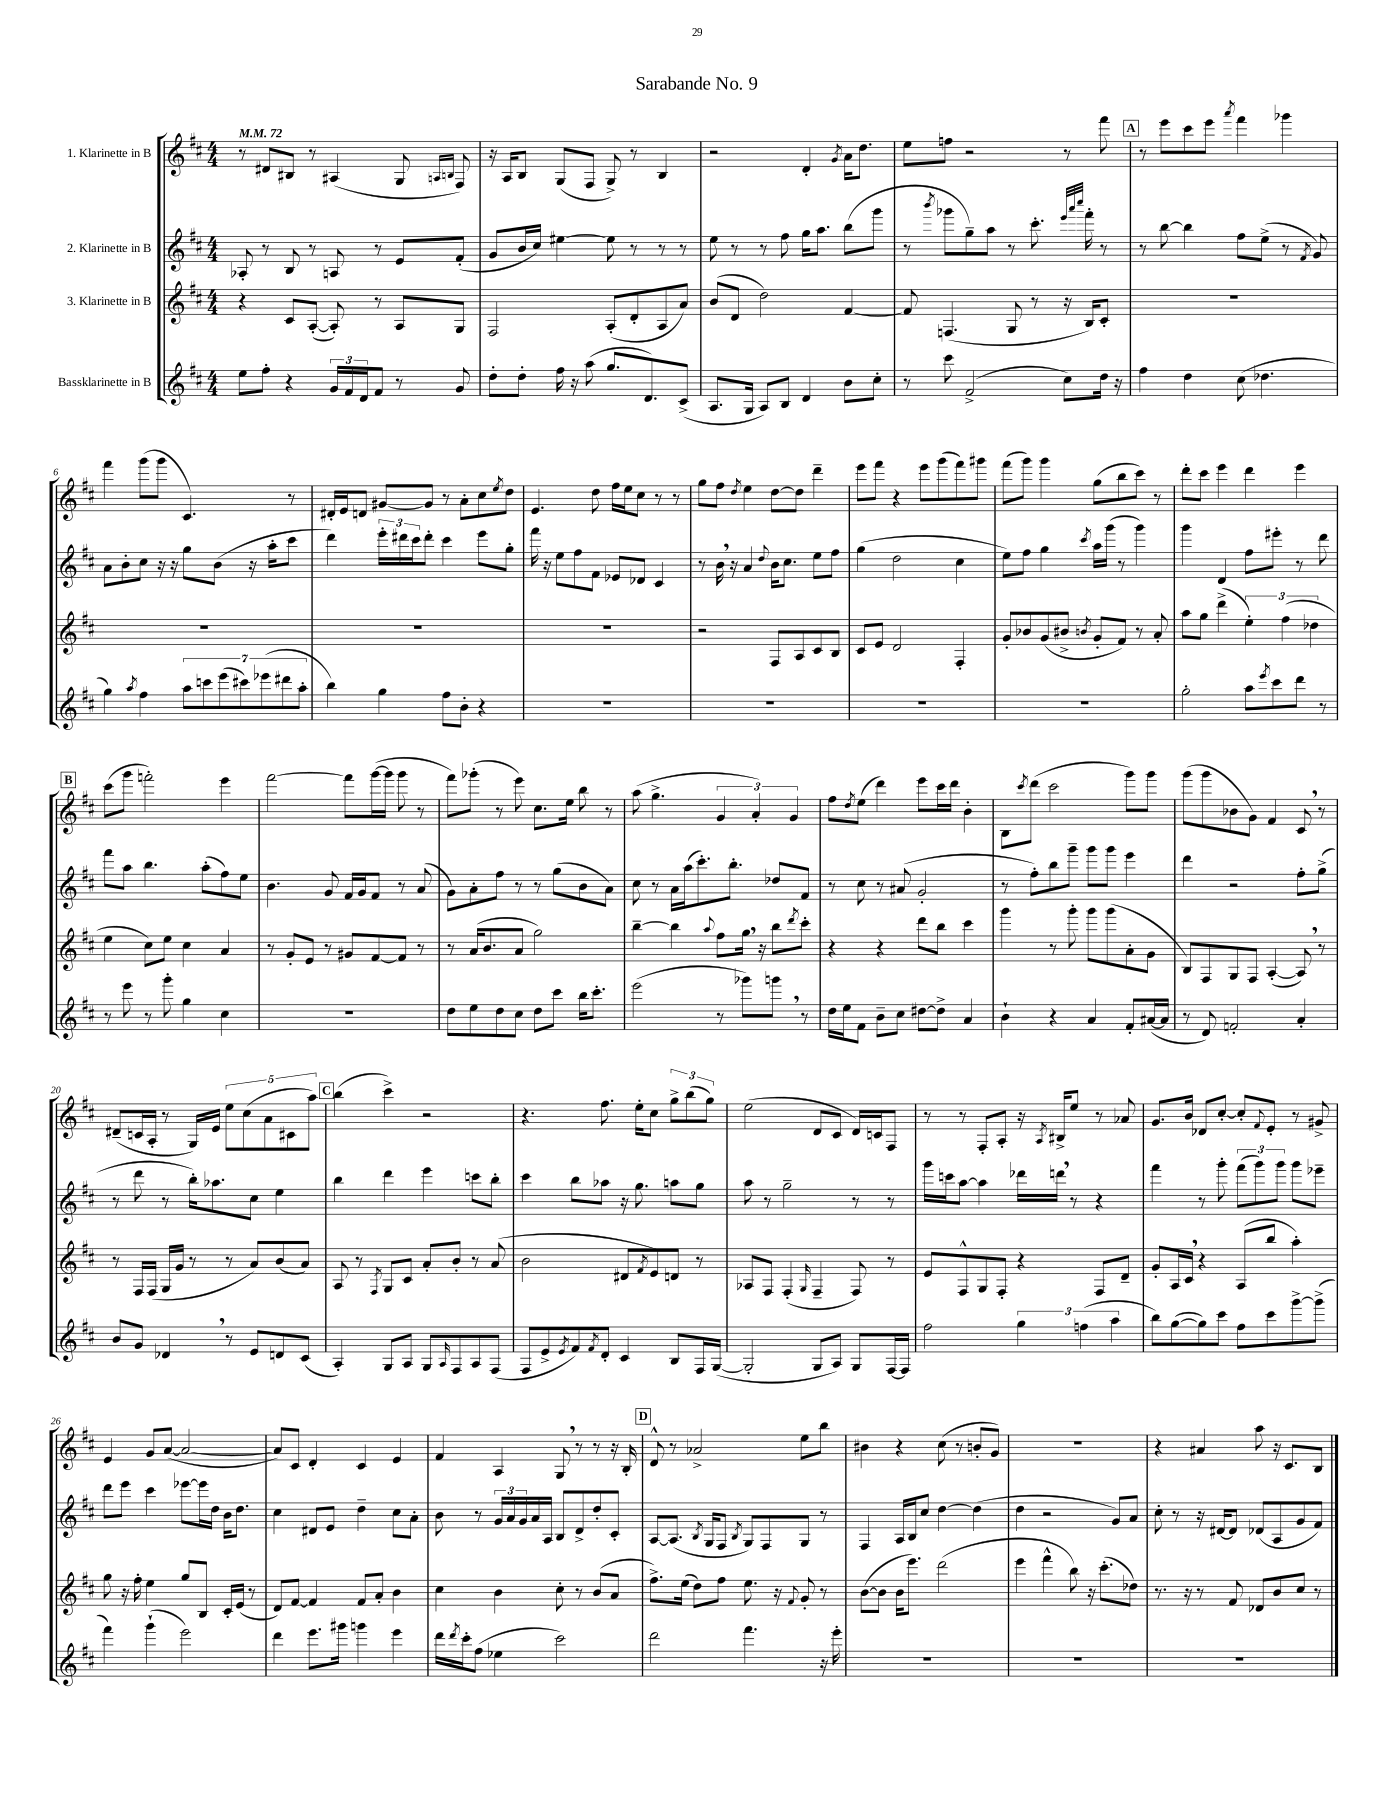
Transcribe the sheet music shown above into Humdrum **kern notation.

**kern	**kern	**kern	**kern
*staff4	*staff3	*staff2	*staff1
*clefG2	*clefG2	*clefG2	*clefG2
*k[f#c#]	*k[f#c#]	*k[f#c#]	*k[f#c#]
*M4/4	*M4/4	*M4/4	*M4/4
*MM72	*MM72	*MM72	*MM72
8ee	4r	8A-'	8r
8ff#'	.	8r	8d#
4r	8c#	8B	8B#
.	([8A'	8r	8r
24g	8A'])	8A	(4A#
24f#	.	.	.
24d	.	.	.
8f#	8r	8r	.
8r	8A	8e	8G
.	.	.	16qqA
.	.	.	16qqB
8g	8G	(8f#'	8F#)
=	=	=	=
8dd'	2F#	8g	16r
.	.	.	16A
8dd'	.	16b	8B
.	.	16cc#)	.
16ff#	.	[4ee#	(8G
16r	.	.	.
(8aa	.	.	8F#
8.gg	(8A'	8ee#]	8G^)
.	8d'	8r	8r
8.d)	.	.	.
.	8A	8r	4B
(8c#^	8a)	8r	.
=	=	=	=
8.A	(8b	8ee	2r
.	8d	8r	.
16G	.	.	.
8A)	2dd)	8r	.
8B	.	8ff#	.
4d	.	16gg	4d'
.	.	8.aa	.
.	.	.	8qg
8b	[4f#	(8bb	16a
.	.	.	8.dd
8cc#'	.	8ggg	.
=	=	=	=
8r	8f#]	8r	8ee
.	.	8qbbb	.
8ccc#	(4.F	8ggg-	8ff
(2f#^	.	8gg~)	2r
.	.	8aa	.
.	8G	8r	.
.	8r	8.ccc#'	.
8cc#)	16r	.	8r
.	.	32qqeee	.
.	.	32qqaaa	.
.	.	32qqcccc#	.
.	16B)	16fff#'	.
16dd	8c#'	8r	8fff#
16r	.	.	.
=	=	=	=
4ff#	1r	8r	8r
.	.	[8bb	8eee
4dd	.	4bb]	8ccc#
.	.	.	8eee
.	.	.	8qaaa
(8cc#	.	8ff#	4fff#
4.dd-	.	(8ee^	.
.	.	8r	4ggg-
.	.	8qf#	.
.	.	8g)	.
=	=	=	=
4gg)	1r	8a	4fff#
.	.	8b'	.
8qaa	.	.	.
4ff#	.	8cc#	(8ggg
.	.	16r	8ggg
.	.	16r	.
14aa	.	8gg	4.c#)
14ccc	.	.	.
.	.	(8b	.
(14eee	.	.	.
14ccc#)	.	.	.
.	.	16r	.
(14eee-	.	.	.
.	.	16aa'	.
14ddd#	.	.	.
.	.	8ccc#	8r
14aa'	.	.	.
=	=	=	=
4bb)	1r	4ddd)	16d#'
.	.	.	16e
.	.	.	8d
4gg	.	24eee'	[8g#
.	.	24ddd#	.
.	.	24ccc#	.
.	.	8ddd#'	8g#]
8ff#	.	4ccc#	8r
8b'	.	.	8a'
4r	.	8eee	8cc#
.	.	.	8qee
.	.	8gg'	8dd
=	=	=	=
1r	1r	16fff#	4.e
.	.	16r	.
.	.	8ee	.
.	.	8ff#	.
.	.	8f#	8dd
.	.	8e-	16ff#
.	.	.	16ee
.	.	8d-	8cc#
.	.	4c#	8r
.	.	.	8r
=	=	=	=
1r	2r	8r	8gg
.	.	16b	8ff#
.	.	16r	.
.	.	.	8qdd
.	.	4a	4ee
.	.	8qqdd	.
.	8F#	16b	[8dd
.	.	8.cc#	.
.	8A	.	8dd]
.	8c#	8ee	4ddd~
.	8B	8ff#	.
=	=	=	=
1r	8c#	(4gg	8eee
.	8e	.	8fff#
.	2d	2dd	4r
.	.	.	8eee
.	.	.	(8ggg
.	4F#'	4cc#	8fff#)
.	.	.	8ggg#
=	=	=	=
1r	8g'	8ee)	(8fff#
.	8b-	8ff#	8ggg)
.	(8g	4gg	4ggg
.	8b#^	.	.
.	8qb	8qccc#	.
.	8g'	16aa	(8gg
.	.	(16ggg	.
.	8f#)	8r	8bb
.	8r	4ggg)	8ccc#)
.	8a'	.	8r
=	=	=	=
2gg'	8aa	4ggg	8ddd'
.	8gg	.	8ccc#
.	(4ddd^	4d	4eee
8aa	6ee')	8ff#	4ddd
8qeee	.	.	.
8ccc#	.	8eee#'	.
.	(6ff#	.	.
8ddd	.	8r	4eee
.	6dd-	.	.
8r	.	8ddd	.
=	=	=	=
8r	4ee	8fff#	(8ccc#
8eee	.	8aa	8ggg
8r	8cc#)	4.bb	2fff')
8ggg'	8ee	.	.
4gg	4cc#	.	.
.	.	(8aa'	.
4cc#	4a	8ff#)	4eee
.	.	8ee	.
=	=	=	=
1r	8r	4.b	[2fff#
.	8g'	.	.
.	8e	.	.
.	8r	8g	.
.	8g#	16f#	8fff#]
.	.	16g	.
.	[8f#	8f#	([16ggg
.	.	.	16ggg]
.	8f#]	8r	8ggg
.	8r	(8a	8r
=	=	=	=
8dd	8r	8g)	8fff#)
8ee	(16a	8a'	(8ggg-'
.	8.b	.	.
8dd	.	8ff#	8r
8cc#	8a	8r	8eee)
8dd	2gg)	8r	8.cc#
8ccc#	.	(8gg	.
.	.	.	16ee
16bb	.	8b	8bb
8.ccc#'	.	.	.
.	.	8a)	8r
=	=	=	=
(2eee	[4bb~	8cc#	(8aa
.	.	8r	4.gg^
.	4bb]	16a	.
.	.	(16aa	.
.	.	8.ccc#')	.
.	8qqaa	.	.
8r	8ff#	.	6g
.	.	8.bb'	.
8ggg-)	16gg	.	.
.	.	.	6a')
.	16r	.	.
8ggg	8bb	8dd-	.
.	.	.	6g
.	8qddd	.	.
8r	8ccc#'	8f#	.
=	=	=	=
16dd	4r	8r	8ff#
16ee	.	.	.
.	.	.	8qdd
8f#	.	8cc#	(8ee
8b~	4r	8r	4ddd)
8cc#	.	(8a#	.
[8dd#	8ddd	2g'	8eee
8dd#^]	8bb	.	16ccc#
.	.	.	16ddd
4a	4ccc#	.	4b'
=	=	=	=
4b`	4ggg	8r	8B
.	.	.	8qccc#
.	.	8ff#')	(8ddd
4r	8r	8bb	2ccc#
.	8ggg'	8ggg~	.
4a	8ggg	8ggg	.
.	(8ggg	8ggg	.
8f#'	8a'	4eee	8ggg)
([16a#	8g	.	8ggg
16a#]	.	.	.
=	=	=	=
8r	8B)	4ddd	(8ggg
8d)	8F#	.	8ggg
2f'	8G	2r	8b-
.	8F#	.	8g)
.	([4A'	.	4f#
4a'	8A])	8ff#'	8c#
.	8r	(8gg^	8r
=	=	=	=
8b	8r	8r	(8d#~
8g	16F#	8ddd	16c
.	(16F#	.	16A'
4d-	16G	8r	8r
.	16g	.	.
.	8r	16bb')	16G)
.	.	8.aa-	16e
8r	8r	.	10ee
.	.	.	(10cc#
8e	8a)	8cc#	.
.	.	.	10a
8d	(8b	4ee	.
.	.	.	10c#
(8c#	8a)	.	.
.	.	.	10aa)
=	=	=	=
4A')	8A	4bb	(4bb
.	8r	.	.
.	8qF#	.	.
8G	8G	4ddd	4ccc#^)
8A	8c#	.	.
8G	8a'	4eee	2r
16qqA	.	.	.
8F#	8b'	.	.
8A	8r	8ccc	.
(8F#	(8a	8bb'	.
=	=	=	=
8F#	2b	4ccc#	4.r
8e^	.	.	.
8qe	.	.	.
8f#)	.	8bb	.
8qf#	.	.	.
8d'	.	8aa-	8.ff#
4c#	8d#	16r	.
.	.	8.gg	16ee'
.	8qf#	.	.
.	8e)	.	8cc#
8B	8d	8aa	12gg^
.	.	.	(12bb
16F#	8r	8gg	.
.	.	.	12gg)
([16G	.	.	.
=	=	=	=
2G']	8A-	8aa	(2ee
.	8F#	8r	.
.	(4F#'	2gg~	.
.	16qqG	.	.
8G	4F#~	.	8d
8A)	.	.	8c#
8G	8F#)	8r	16d)
.	.	.	16c
[16F#	8r	8r	8F#
16F#]	.	.	.
=	=	=	=
2ff#	8e	16ggg	8r
.	.	16ccc	.
.	8F#^^	[8aa	8r
.	8G	4aa]	8F#'
.	8F#'	.	8A'
6gg	4r	16ddd-	16r
.	.	.	8qA
.	.	16ddd	16B#^
.	.	8r	8ee
(6ff	.	.	.
.	8F#	4r	8r
6aa	.	.	.
.	8d~	.	8a-
=	=	=	=
8bb)	8g'	4fff#	8.g
([8gg	16A	.	.
.	16c#	.	16b
8gg])	4r	8r	8d-
8ccc#	.	8ggg'	[8cc#'
8ff#	(8A	(12fff#	8cc#']
.	.	12ggg)	.
.	.	.	8qqf#
8ccc#	8bb	.	8e'
.	.	12ggg	.
[8ggg^	4aa')	8ggg	8r
(8ggg^]	.	8eee-~	8g#^
=	=	=	=
4fff#)	8gg	8ddd	4e
.	16r	8eee	.
.	16ff#'	.	.
(4ggg`	4ee	4ccc#	8g
.	.	.	([8a
2eee)	8gg	[8eee-	2a_
.	8B	16eee-]	.
.	.	16dd	.
.	16c#'	16b	.
.	(16e	8.dd	.
.	8r	.	.
=	=	=	=
4ddd	8d)	4cc#	8a])
.	[8f#	.	8c#
8.eee	4f#]	8d#	4d'
.	.	8e	.
16ggg#	.	.	.
4ggg	8f#	4dd~	4c#
.	8a'	.	.
4eee	4b	8cc#	4e
.	.	8a'	.
=	=	=	=
16ddd	4cc#	8b	4f#
8qddd	.	.	.
16ccc#'	.	.	.
(8ff#	.	8r	.
4ee-	4b	24g	4A
.	.	24a	.
.	.	24g	.
.	.	16a	.
.	.	16A	.
2ccc#)	8cc#'	8B	8G
.	8r	8d^	8r
.	(8b	8dd'	8r
.	8a	8c#'	16r
.	.	.	16B'
=	=	=	=
2ddd	8.ff#^)	[8A	8d^^
.	.	(8.A]	8r
.	(16ee	.	.
.	8dd)	.	2a-^
.	.	8qB	.
.	.	16G	.
.	8ff#	8F#	.
.	.	8qB	.
4.fff#	8.ee	8G)	.
.	.	8F#	.
.	16r	.	.
.	8qqf#	.	.
.	8g'	8G	8ee
16r	8r	8r	8bb
16eee'	.	.	.
=	=	=	=
1r	([8b	4F#	4b#
.	8b]	.	.
.	16b	16A	4r
.	8.eee)	16B	.
.	.	8cc#	.
.	(2ddd	[4dd	(8cc#
.	.	.	8r
.	.	(4dd]	8b'
.	.	.	8g)
=	=	=	=
1r	4eee	4dd	1r
.	4fff#^^	2r	.
.	8bb)	.	.
.	16r	.	.
.	(8.ccc#'	.	.
.	.	8g)	.
.	8dd-)	8a	.
=	=	=	=
1r	8.r	8cc#'	4r
.	.	8r	.
.	16r	.	.
.	8r	16r	4a#
.	.	[16d#	.
.	8f#	8d#]	.
.	8d-	(8d-	8aa
.	8b	8A	16r
.	.	.	8.c#
.	8cc#	8g	.
.	8r	8f#)	8B
==	==	==	==
*-	*-	*-	*-
